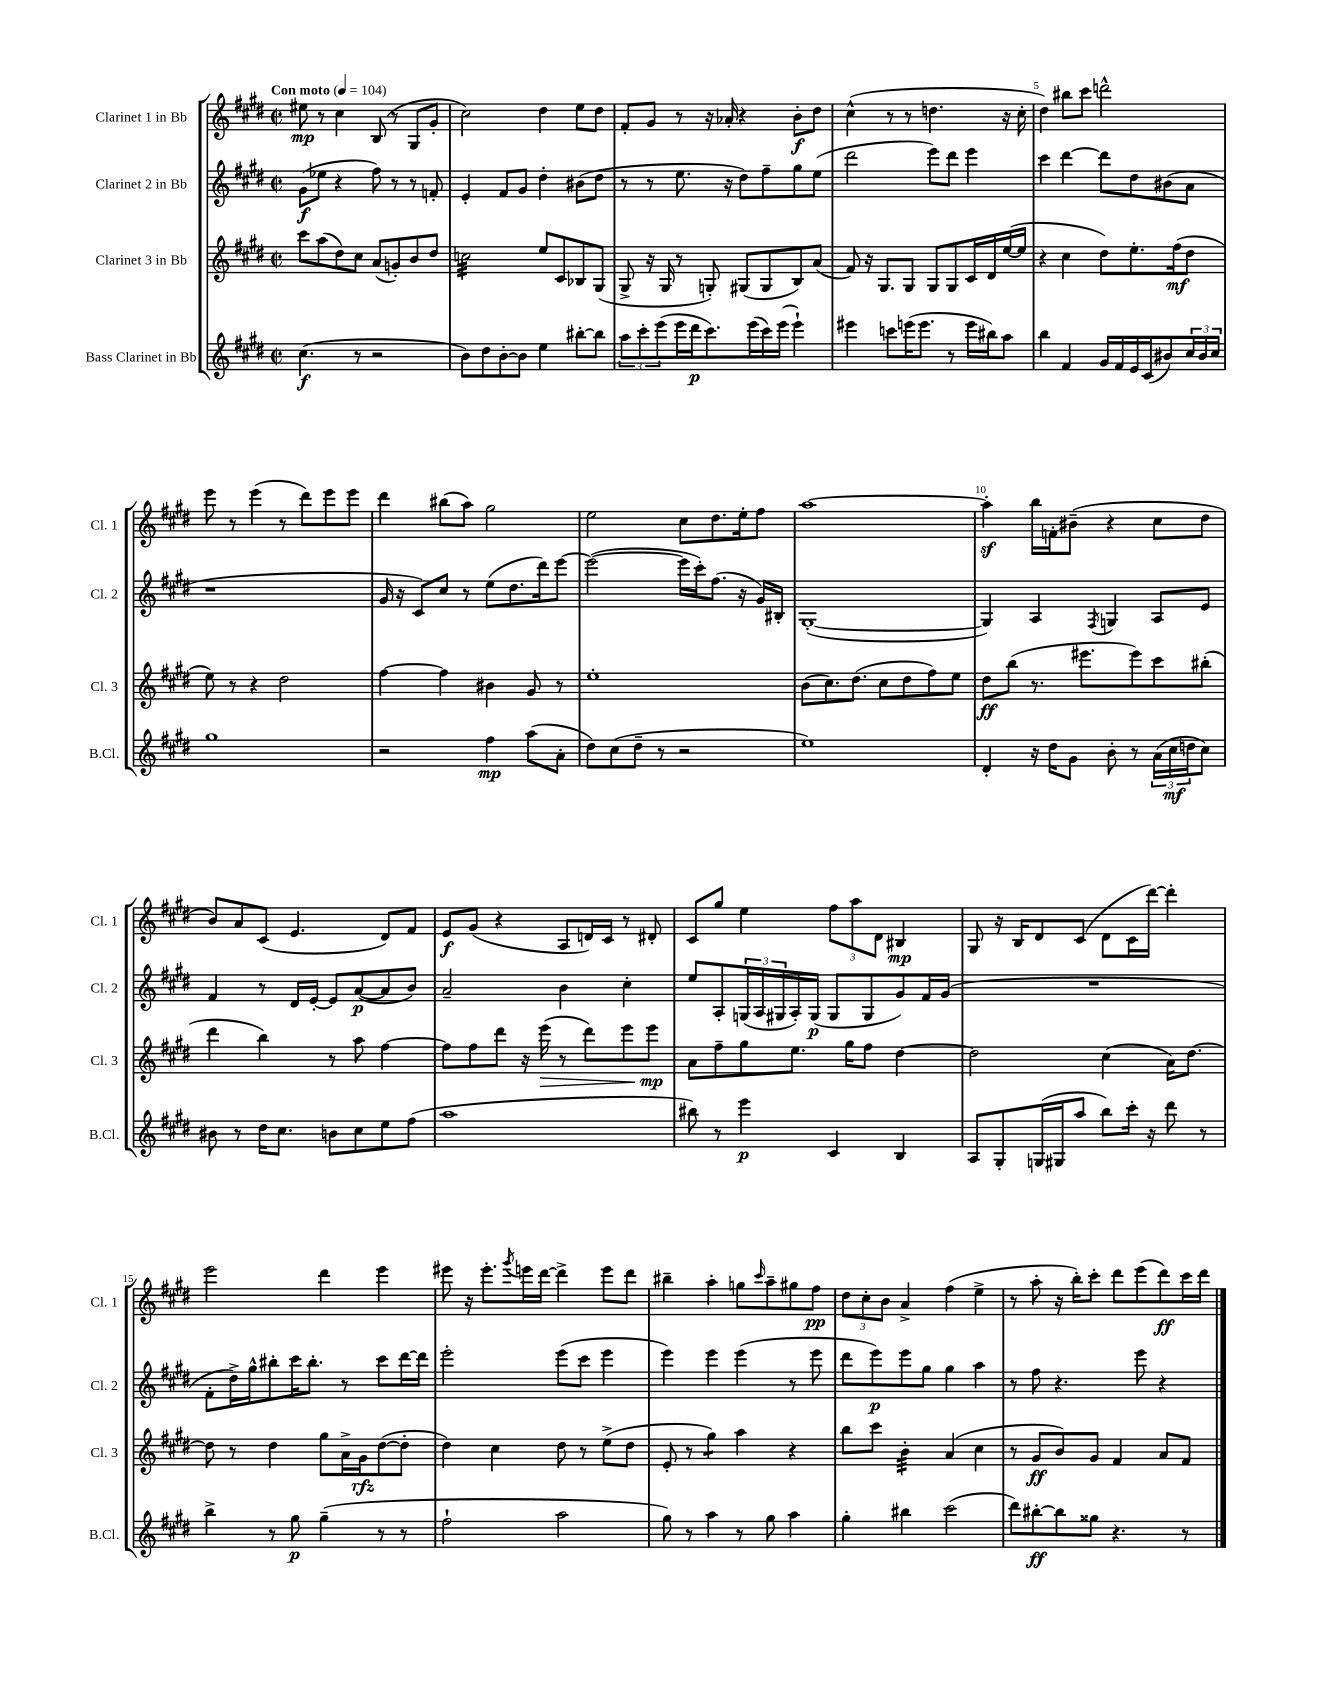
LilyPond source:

<<
\new StaffGroup <<
\new Staff = "s0" \with { instrumentName = "Clarinet 1 in Bb" shortInstrumentName = "Cl. 1" } {
    \clef treble \key e \major \defaultTimeSignature \time 2/2 \tempo "Con moto" 4 = 104
    eis''8\mp r8 cis''4 b8( r8 gis8 gis'8-. |
    cis''2) dis''4 e''8 dis''8 |
    fis'8-. gis'8 r8 r16 aes'16-. r4 b'8-.\f dis''8 |
    cis''4-^( r8 r8 d''4. r16 cis''16-. |
    dis''4) bis''8 cis'''8 d'''2-^ |
    e'''8 r8 e'''4( r8 dis'''8) e'''8 e'''8 |
    dis'''4 bis''8( a''8) gis''2 |
    e''2 cis''8 dis''8. e''16-. fis''8 |
    a''1~ |
    a''4-.\sf b''16 f'16-. bis'8--( r4 cis''8 dis''8 |
    b'8) a'8 cis'8( e'4. dis'8) fis'8 |
    e'8\f gis'8( r4 a8 d'16) cis'16 r8 dis'8-. |
    cis'8 gis''8 e''4 \tuplet 3/2 { fis''8 a''8 dis'8 } bis4\mp |
    gis8 r16 b16 dis'8 cis'8( dis'8 cis'16 dis'''16~) dis'''4-. |
    e'''2 dis'''4 e'''4 |
    eis'''8 r16 eis'''8.-. \acciaccatura { gis'''8 } e'''16 dis'''16~ dis'''4-> e'''8 dis'''8 |
    bis''4-- a''4-. g''8 \grace { cis'''16 } a''8-- gis''8 fis''8\pp |
    \tuplet 3/2 { dis''8 cis''8-. b'8 } a'4-> fis''4( e''4-> |
    r8 a''8-. r16 b''16-.) cis'''8-. dis'''8 e'''8( dis'''8\ff) cis'''16 dis'''16 \bar "|." |
}
\new Staff = "s1" \with { instrumentName = "Clarinet 2 in Bb" shortInstrumentName = "Cl. 2" } {
    \clef treble \key e \major \defaultTimeSignature \time 2/2
    gis'8\f( ees''8 r4 fis''8) r8 r8 f'8-. |
    e'4-. fis'8 gis'8 dis''4-. bis'8( dis''8 |
    r8 r8 e''8. r16 dis''8) fis''8-- gis''8 e''8( |
    dis'''2 e'''8) dis'''8 e'''4 |
    cis'''4 dis'''4~ dis'''8 dis''8 bis'8( a'8 |
    r1 |
    gis'16 r16 cis'8) cis''8 r8 e''8( dis''8. dis'''16) e'''8~ |
    e'''2~( e'''16 cis'''16-.) fis''8.( r16 gis'16) bis16-. |
    gis1~-.( |
    gis4) a4 \acciaccatura { fis8 } g4 a8 e'8 |
    fis'4 r8 dis'16 e'16~-. e'8 a'8~\p( a'8 b'8) |
    a'2-- b'4 cis''4-. |
    e''8 a8-. \tuplet 3/2 { g16( a16 gis16 } a16-.) gis16\p( gis8 gis8 gis'8) fis'16 gis'16( |
    R1 |
    fis'8-. dis''16->) gis''16-^ bis''8-. cis'''16 bis''8.-. r8 cis'''8 dis'''16~ dis'''16 |
    e'''2-. e'''8( cis'''8 e'''4 |
    e'''4) e'''4 e'''4( r8 e'''8 |
    dis'''8 e'''8\p) e'''8 gis''8 gis''4 a''4 |
    r8 fis''8 r4. e'''8 r4 \bar "|." |
}
\new Staff = "s2" \with { instrumentName = "Clarinet 3 in Bb" shortInstrumentName = "Cl. 3" } {
    \clef treble \key e \major \defaultTimeSignature \time 2/2
    cis'''8 a''8( dis''8) cis''8 a'8( g'8-.) b'8 dis''8 |
    c''2:32 e''8 cis'8 bes8 gis8( |
    gis8-> r16 gis16 r8 g8-.) gis8( gis8 b8) a'8( |
    fis'8) r16 gis8. gis8 gis8 gis8 cis'16 dis'16 e''16~( e''16 |
    r4 cis''4 dis''8) e''8.-. fis''16\mf( dis''8 |
    e''8) r8 r4 dis''2 |
    fis''4~ fis''4 bis'4 gis'8 r8 |
    e''1-. |
    b'8( cis''8.) dis''8.( cis''8 dis''8 fis''8) e''8 |
    dis''8\ff b''8( r8. eis'''8. eis'''8) cis'''8 bis''8-.( |
    dis'''4 b''4) r8 a''8 fis''4~ |
    fis''8 fis''8 dis'''8 r16 e'''16\>( r8 dis'''8) e'''8 e'''8\mp\! |
    a'8 fis''8-- gis''8 e''8. gis''16 fis''8 dis''4~ |
    dis''2 cis''4( a'16) dis''8.~ |
    dis''8 r8 dis''4 gis''8 a'16-> gis'16\rfz dis''8~( dis''8-. |
    dis''4) cis''4 dis''8 r8 e''8->( dis''8 |
    e'8-. r8 gis''4:8) a''4 r4 |
    b''8 cis'''8 b'4:32-. a'4( cis''4 |
    r8 gis'8\ff b'8) gis'8 fis'4 a'8 fis'8 \bar "|." |
}
\new Staff = "s3" \with { instrumentName = "Bass Clarinet in Bb" shortInstrumentName = "B.Cl." } {
    \clef treble \key e \major \defaultTimeSignature \time 2/2
    cis''4.\f( r8 r2 |
    b'8) dis''8 b'8~-. b'8 e''4 bis''8~-. bis''8 |
    \tuplet 3/2 { a''8 cis'''8-. e'''8( } e'''16 dis'''16\p cis'''8.) e'''16( cis'''16) e'''16( e'''4-!) |
    eis'''4 c'''8 e'''16( e'''8. r8 e'''16 bis''16) a''8 |
    b''4 fis'4 gis'16 fis'16 e'16 cis'16( bis'8) \tuplet 3/2 { cis''16 bis'16 cis''16 } |
    gis''1 |
    r2 fis''4\mp a''8( a'8-. |
    dis''8) cis''8( dis''8-- r8 r2 |
    e''1) |
    dis'4-. r16 dis''16 gis'8 b'8-. r8 \tuplet 3/2 { a'16( cis''16\mf d''16 } cis''8) |
    bis'8 r8 dis''16 cis''8. b'8 cis''8 e''8 fis''8( |
    a''1 |
    bis''8) r8 e'''4\p cis'4 b4 |
    a8 gis8-. g16( gis16 a''8 b''8) cis'''16-. r16 dis'''8 r8 |
    b''4-> r8 gis''8\p gis''4--( r8 r8 |
    fis''2-! a''2 |
    gis''8) r8 a''4 r8 gis''8 a''4 |
    gis''4-. bis''4 cis'''2( |
    dis'''8) bis''8~-.\ff bis''8 gisis''8 r4. r8 \bar "|." |
}
>>
>>
\layout { \context { \Score \override BarNumber.break-visibility = ##(#f #t #t) barNumberVisibility = #(every-nth-bar-number-visible 5) } }
